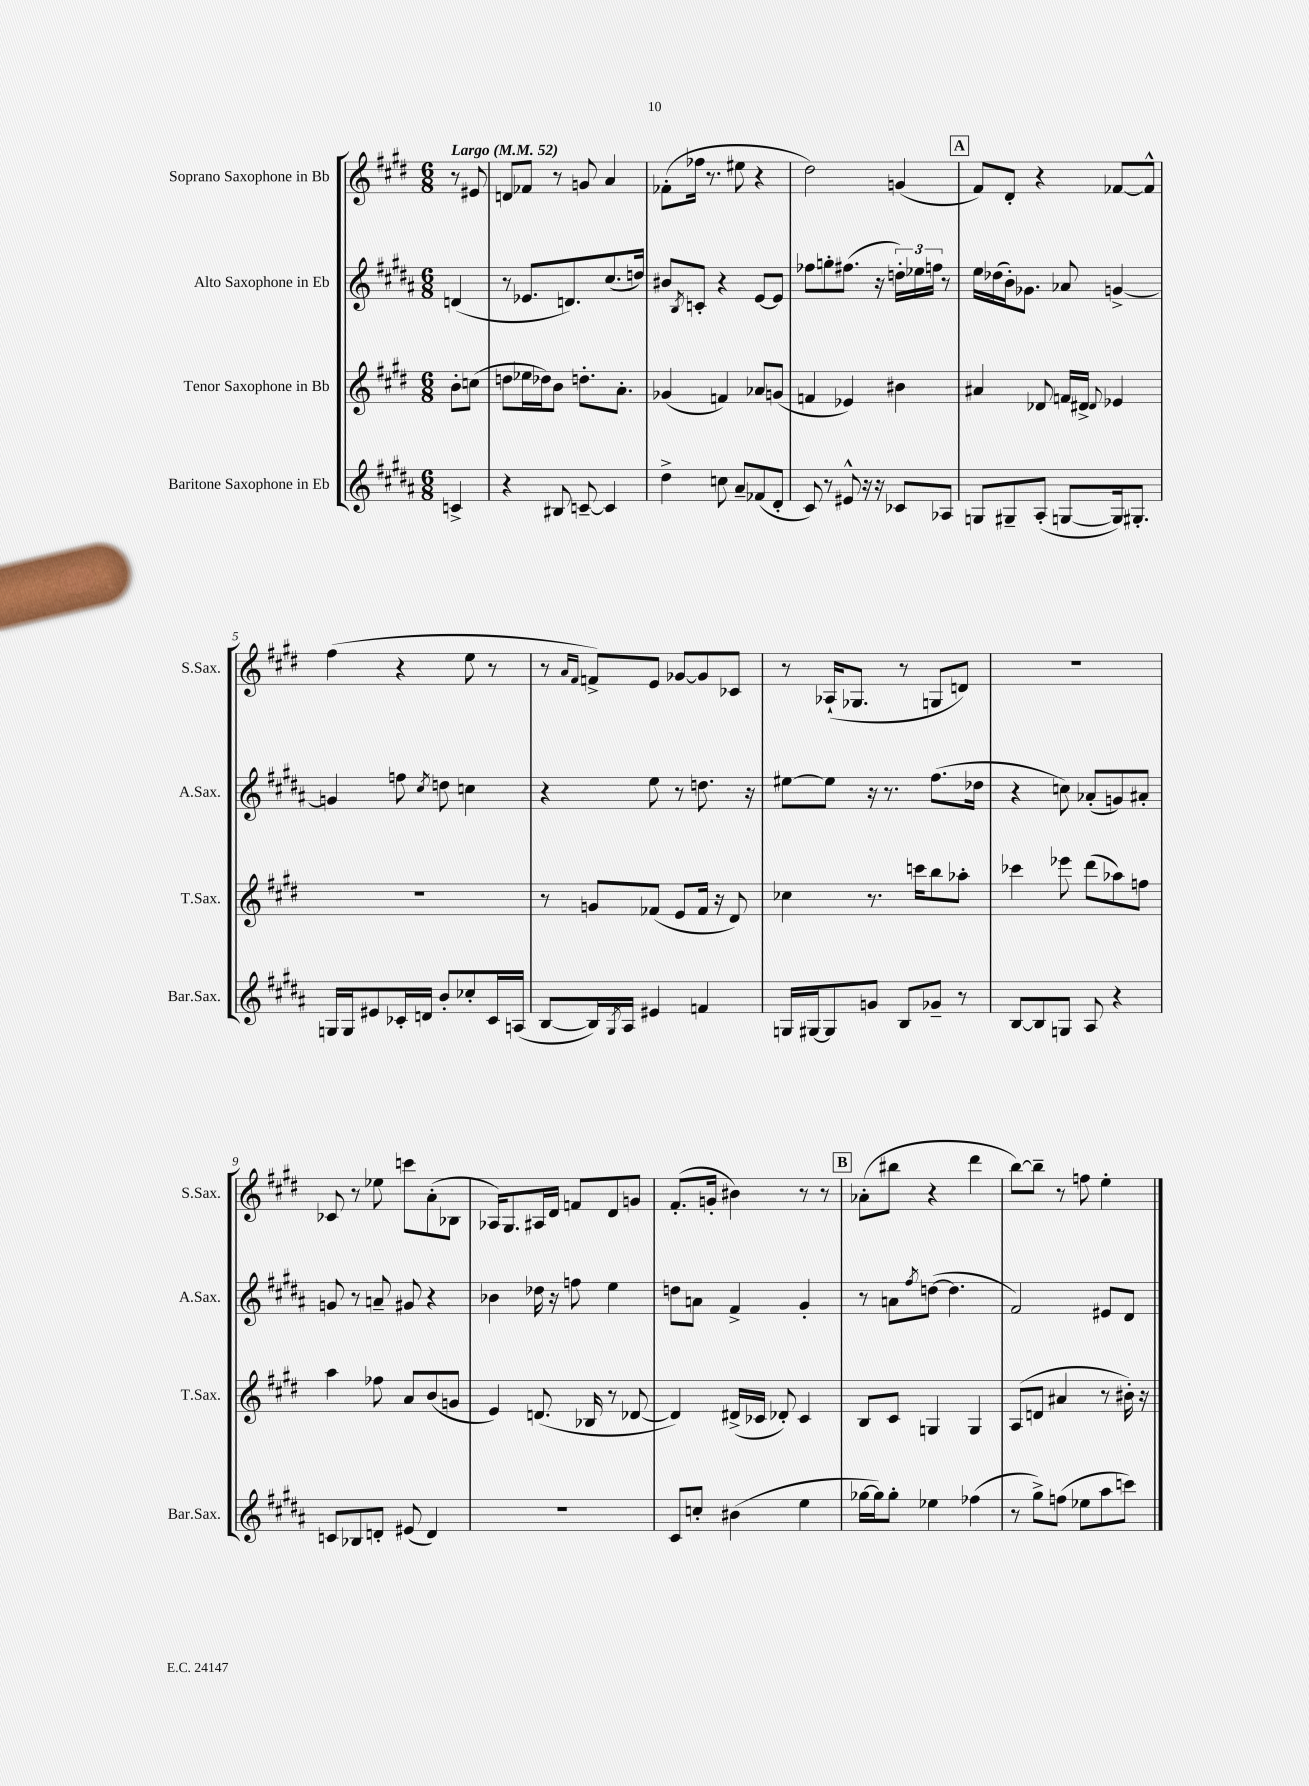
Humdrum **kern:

**kern	**kern	**kern	**kern
*staff4	*staff3	*staff2	*staff1
*clefG2	*clefG2	*clefG2	*clefG2
*k[f#c#g#d#a#]	*k[f#c#g#d#]	*k[f#c#g#d#a#]	*k[f#c#g#d#]
*M6/8	*M6/8	*M6/8	*M6/8
*MM52	*MM52	*MM52	*MM52
4c^	8b'	(4d	8r
.	(8cc	.	8e#
=	=	=	=
4r	8dd	8r	8d
.	16ee-	8.e-	8f-
.	16dd-)	.	.
8B#	8b	.	8r
.	.	8.d)	.
[8c~	8.dd'	.	8g
4c]	.	(8.cc#	4a
.	8.a'	.	.
.	.	16dd)	.
=	=	=	=
4dd#^	(4g-	8b#	(8f-'
.	.	8qB	.
.	.	8c'	16ff-
.	.	.	8.r
8cc	4f)	4r	.
8a#~	.	.	8ee#
(8f-	8a-	[8e	4r
8d#'	(8g	8e]	.
=	=	=	=
8c#)	4f	8ff-	2dd#)
8r	.	8gg'	.
8e#^^	4e-)	(8.ff#	.
16r	.	.	.
16r	.	16r	.
8c-	4b#	24dd')	(4g
.	.	24ee-	.
.	.	24ff	.
8A-	.	8r	.
=	=	=	=
8G	4a#	16ee	8f#)
.	.	(16dd-	.
8G#~	.	16b')	8d#'
.	.	8.g-	.
(8A#'	8d-	.	4r
[8G	16f	8a-	.
.	16d#^	.	.
.	8qqd#	.	.
16G])	4e-	[4g^	[8f-
8.G#'	.	.	.
.	.	.	8f-^^]
=	=	=	=
16G	2.r	4g]	(4ff#
16G	.	.	.
8e#	.	.	.
16c-'	.	8ff	4r
16d	.	.	.
.	.	8qcc#	.
8b'	.	8dd	.
8cc-'	.	4cc	8ee
16c-	.	.	8r
(16A	.	.	.
=	=	=	=
[8B	8r	4r	8r
.	.	.	16qqa
.	.	.	16qqf#
16B])	8g	.	8f^)
8qG#	.	.	.
16A#	.	.	.
4e#	(8f-	8ee	8e
.	8e	8r	[8g-
4f	16f-	8.dd	8g-]
.	16r	.	.
.	8d#)	.	8c-
.	.	16r	.
=	=	=	=
16G	4cc-	[8ee#	8r
[16G#	.	.	.
8G#]	.	8ee#]	(16A-`
.	.	.	8.G-
8g	8.r	16r	.
.	.	8.r	.
8B	.	.	8r
.	16ccc	.	.
8g-~	8bb	(8.ff#	8G
8r	8aa-'	.	8d)
.	.	16dd-	.
=	=	=	=
[8B	4ccc-	4r	2.r
8B]	.	.	.
8G	8eee-	8cc)	.
8A#	(8ddd#	(8a-'	.
4r	8aa-)	8g)	.
.	8ff	8a#'	.
=	=	=	=
8c	4aa	8g	8c-
8B-	.	8r	8r
8d'	8ff-	8a~	8ee-
(8e#	8a	8g#	8ccc
4d)	(8b	4r	(8a'
.	8g	.	8B-
=	=	=	=
2.r	4e)	4b-	16A-)
.	.	.	8.G#
.	(8.d	16dd-	16A#
.	.	16r	16d#
.	.	8ff	8f
.	16B-	.	.
.	8r	4ee	8d#
.	[8d-	.	8g
=	=	=	=
8c#	4d-])	8dd	(8.f#'
8cc'	.	8a	.
.	.	.	16g'
(4b#	(16d#^	4f#^	4b#)
.	16c-	.	.
.	8d-')	.	.
4ee	4c-	4g#'	8r
.	.	.	8r
=	=	=	=
[16gg-	8B	8r	(8a-'
16gg-])	.	.	.
8gg-'	8c#	8a	8bb#
.	.	8qff#	.
4ee-	4G	([8dd	4r
.	.	4.dd]	.
(4ff-	4G	.	4ddd#
=	=	=	=
8r	(8A	2f#)	[8bb)
8gg#^)	8d	.	8bb~]
(8ff	4a#	.	8r
8ee-	.	.	8ff
8aa#	8r	8e#	4ee'
8ccc)	16b#')	8d#	.
.	16r	.	.
==	==	==	==
*-	*-	*-	*-
